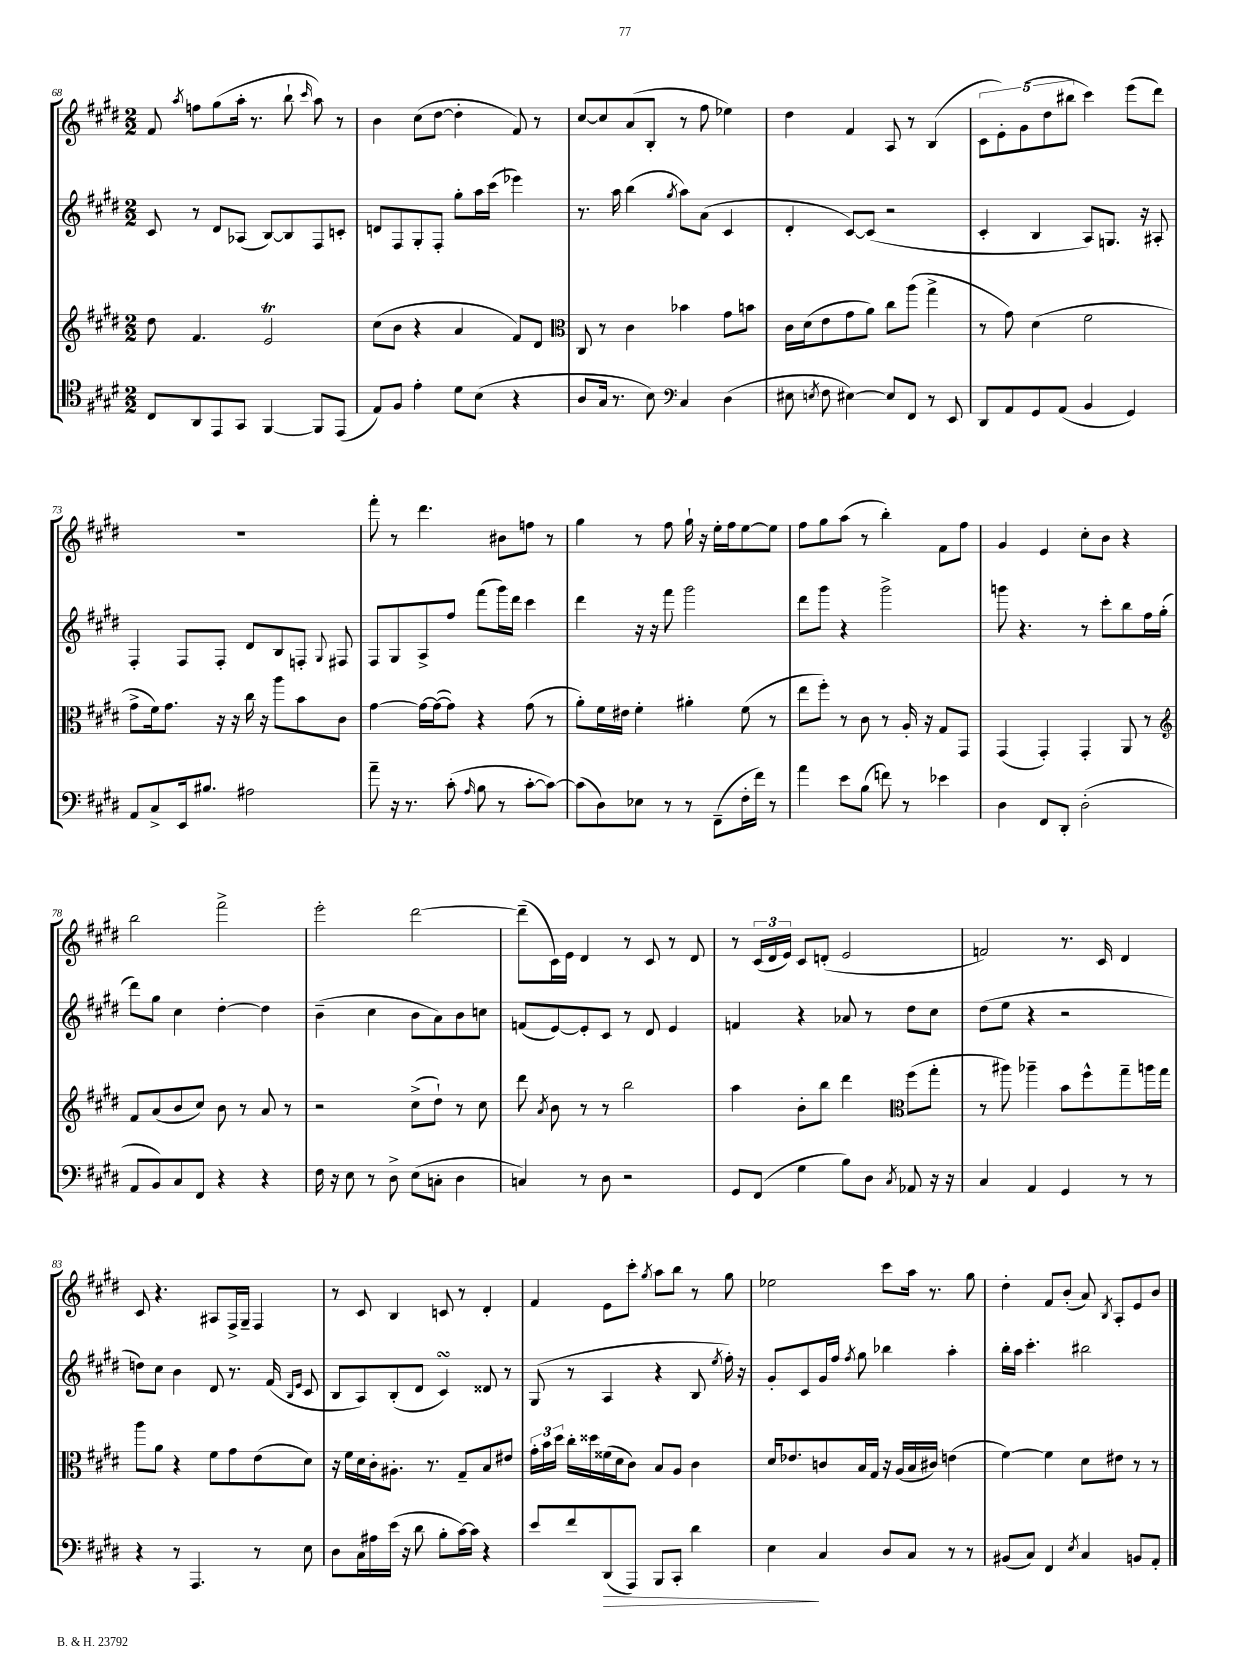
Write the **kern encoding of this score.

**kern	**dynam	**kern	**kern	**kern
*part4	*part4	*part3	*part2	*part1
*staff4	*staff4	*staff3	*staff2	*staff1
*clefC4	*	*clefG2	*clefG2	*clefG2
*k[f#c#g#d#]	*	*k[f#c#g#d#]	*k[f#c#g#d#]	*k[f#c#g#d#]
*M2/2	*	*M2/2	*M2/2	*M2/2
=68	=68	=68	=68	=68
8C#/L	.	8dd#\	8c#/	8f#/
.	.	.	.	8qaa/
8AA/	.	4.f#/	8r	8ffn\L
8EE/	.	.	8d#/L	(8gg#\
8GG#/J	.	.	(8A-X/J	16aa'\Jk
.	.	.	.	8.r
[4FF#/	.	2eT/	[8B/L)	.
.	.	.	8B/]	8bb`\
.	.	.	.	16qqccc#/
8FF#/L]	.	.	8F#/	8aa\)
(8EE/J	.	.	8cn'/J	8r
=69	=69	=69	=69	=69
8E/L)	.	(8cc#\L	8dn/L	4b\
8F#/J	.	8b\J	8F#/	.
4e'\	.	4r	8G#'/	(8cc#\L
.	.	.	8F#'/J	[8dd#\J
8d#\L	.	4a/	8gg#'\L	4dd#'\]
(8B\J	.	.	16aa\L	.
.	.	.	(16ccc#\JJ	.
4r	.	8f#/L)	4eee-X\)	8f#/)
.	.	8d#/J	.	8r
=70	=70	=70	=70	=70
*	*	*clefC3	*	*
8A/L	.	8C#/	8.r	[8cc#/L
16G#/Jk	.	8r	.	8cc#/]
8.r	.	.	16aa\	.
.	.	4c#\	(4bb\	(8a/
8B\)	.	.	.	8B'/J
*clefF4	*	*	*	*
.	.	.	8qgg#/	.
4C#/	.	4b-X\	8aa\L)	8r
.	.	.	(8a\J	8ff#\
(4D#\	.	8g#\L	4c#/	4ee-X\)
.	.	8bn\J	.	.
=71	=71	=71	=71	=71
8E#X\	.	16c#\LL	4d#'/	4dd#\
.	.	(16d#\J	.	.
8qEn/	.	.	.	.
8F#\	.	8e\	.	.
[4E#X\)	.	8g#\	[8c#/L)	4f#/
.	.	8a\J)	(8c#/J]	.
8E#/L]	.	8cc#\L	2r	8A/
8FF#/J	.	(8aa\J	.	8r
8r	.	4gg#^\	.	(4B/
8EE/	.	.	.	.
=72	=72	=72	=72	=72
8DD#/L	.	8r	4c#'/	10c#\L
.	.	.	.	10e'\)
8AA/	.	8g#\)	.	.
.	.	.	.	(10g#\
8GG#/	.	(4d#\	4B/	.
.	.	.	.	10dd#\
(8AA/J	.	.	.	.
.	.	.	.	10bb#X\J
4BB/	.	2f#\	8A/L)	4ccc#\)
.	.	.	8.Gn/J	.
4GG#/)	.	.	.	(8eee\L
.	.	.	16r	.
.	.	.	8A#X'/	8ddd#\J)
!!LO:LB:g=z
=73	=73	=73	=73	=73
8AA/L	.	8g#^\L	4F#'/	1r
8C#^/	.	16f#\k)	.	.
.	.	8.g#\J	.	.
16EE/k	.	.	8F#/L	.
8.B#X/J	.	.	.	.
.	.	16r	8F#'/J	.
.	.	16r	.	.
2A#X\	.	16cc#\	8d#/L	.
.	.	16r	.	.
.	.	8aa\L	8B/	.
.	.	8b\	8Fn'/J	.
.	.	.	8qqG#/	.
.	.	8c#\J	8F#X/	.
=74	=74	=74	=74	=74
8a~\	.	[4g#\	8F#/L	8fff#'\
16r	.	.	8G#/	8r
8.r	.	.	.	.
.	.	16g#\LL_	8A^/	4.ddd#\
.	.	(16g#\J_	.	.
(8c#'\	.	8g#\J])	8ff#/J	.
16qqA/	.	.	.	.
8B\	.	4r	(8fff#\L	.
8r	.	.	16ggg#\L)	8b#X\L
.	.	.	16ddd#\JJ	.
[8c#'\L	.	(8g#\	4ccc#\	8ffn\J
8c#\J_)	.	8r	.	8r
=75	=75	=75	=75	=75
(8c#\L]	.	8a'\L)	4ddd#\	4gg#\
8D#\)	.	16f#\L	.	.
.	.	16e#X\JJ	.	.
8E-X\J	.	4f#'\	16r	8r
.	.	.	16r	.
8r	.	.	8fff#\	8ff#\
8r	.	4a#X'\	2ggg#\	16gg#`\
.	.	.	.	16r
(8FF#~\L	.	.	.	16ee'\LL
.	.	.	.	16ff#\J
16F#'\L	.	(8f#\	.	[8ee\
16f#\JJ)	.	.	.	.
8r	.	8r	.	8ee\J]
=76	=76	=76	=76	=76
4a\	.	8ee\L	8ddd#\L	8ff#\L
.	.	8ff#'\J)	8ggg#\J	8gg#\
8e\L	.	8r	4r	(8aa\J
(8B\J	.	8c#\	.	8r
8fn\)	.	8r	2ggg#^\	4bb'\)
8r	.	16A'/	.	.
.	.	16r	.	.
4e-X\	.	8G#/L	.	8f#\L
.	.	8GG#/J	.	8ff#\J
=77	=77	=77	=77	=77
4D#\	.	(4GG#/	8gggn\	4g#/
.	.	.	4.r	.
8FF#/L	.	4GG#'/)	.	4e/
8DD#'/J	.	.	.	.
(2D#'\	.	4GG#'/	8r	8cc#'\L
.	.	.	8ccc#'\L	8b\J
.	.	8AA/	8bb\	4r
.	.	8r	16ff#\L	.
.	.	.	(16gg#'\JJ	.
!!LO:LB:g=z
=78	=78	=78	=78	=78
*	*	*clefG2	*	*
8AA/L	.	8f#/L	8ddd#\L)	2bb\
8BB/)	.	(8a/	8gg#\J	.
8C#/	.	8b/	4cc#\	.
8FF#/J	.	8cc#/J)	.	.
4r	.	8b\	[4dd#'\	2fff#^\
.	.	8r	.	.
4r	.	8a/	4dd#\]	.
.	.	8r	.	.
=79	=79	=79	=79	=79
16F#\	.	2r	(4b~\	2eee'\
16r	.	.	.	.
8E\	.	.	.	.
8r	.	.	4cc#\	.
8D#^\	.	.	.	.
(8E\L	.	(8cc#^\L	8b\L	[2ddd#\
8Cn'\J	.	8dd#`\J)	8a\)	.
4D#\	.	8r	8b\	.
.	.	8cc#\	8ccn\J	.
=80	=80	=80	=80	=80
4Cn/)	.	8ddd#\	(8fn/L	(8ddd#~\L]
.	.	8qa/	.	.
.	.	8b\	[8e/)	16c#\L)
.	.	.	.	16e\JJ
8r	.	8r	8e'/]	4d#/
8D#\	.	8r	8c#/J	.
2r	.	2bb\	8r	8r
.	.	.	8d#/	8c#/
.	.	.	4e/	8r
.	.	.	.	8d#/
=81	=81	=81	=81	=81
8GG#/L	.	4aa\	4fn/	8r
(8FF#/J	.	.	.	(24c#/LL
.	.	.	.	24d#/
.	.	.	.	24e/JJ)
4G#\	.	8b'\L	4r	8c#/L
.	.	8bb\J	.	(8dn'/J
8B\L)	.	4ddd#\	8a-X/	2e/
8D#\J	.	.	8r	.
8qC#/	.	.	.	.
*	*	*clefC3	*	*
8AA-X/	.	(8ff#\L	8dd#\L	.
16r	.	8gg#'\J	8cc#\J	.
16r	.	.	.	.
=82	=82	=82	=82	=82
4C#/	.	8r	(8dd#\L	2fn/)
.	.	8aa#X\)	8ee\J	.
4AA/	.	4aa-X~\	4r	.
4GG#/	.	8b\L	2r	8.r
.	.	8ff#^^\	.	.
.	.	.	.	16c#/
8r	.	8gg#~\	.	4d#/
8r	.	16aan\L	.	.
.	.	16gg#\JJ	.	.
!!LO:LB:g=z
=83	=83	=83	=83	=83
4r	.	8aa\L	8ddn\L)	8c#/
.	.	8a\J	8cc#\J	4.r
8r	.	4r	4b\	.
4.AAA/	.	.	.	.
.	.	8f#\L	8d#/	8A#X/L
.	.	8g#\	8.r	16F#^/L
.	.	.	.	16G#~/JJ
8r	.	(8e\	.	4F#/
.	.	.	(16f#/	.
.	.	.	16qqB/LL	.
.	.	.	16qqe/JJ	.
8E\	.	8d#\J)	8c#/	.
=84	=84	=84	=84	=84
8D#\L	.	16r	8B/L	8r
.	.	16f#\LL	.	.
16C#\L	.	16d#\	8A/)	8c#/
16A#X\	.	16c#'\J	.	.
(16e\JJ	.	8.A#X'\J	(8B'/	4B/
16r	.	.	.	.
8d#\	.	.	8d#/J	.
.	.	8.r	.	.
8B'\L	.	.	4c#sSSS/)	8cn/
[16c#\L)	.	8G#~/L	.	8r
16c#\JJ]	.	.	.	.
4r	.	8B/	8d##X/	4d#'/
.	.	8e#X/J	8r	.
=85	=85	=85	=85	=85
8e/L	.	24g#'\LL	(8G#/	4f#/
.	.	24b\	.	.
.	.	24dd#\JJ	.	.
8f#/	.	16cc#'\LL	8r	.
.	.	16dd##X\	.	.
!	!LO:HP:b	!	!	!
(8DD#/	>	(16f##X\	4A/	8e\L
.	.	16d#\J	.	.
8AAA/J)	.	8c#\J)	.	8ccc#'\J
.	.	.	.	8qgg#/
8BBB/L	.	8B/L	4r	8aa\L
8CC#'/J	.	8A/J	.	8bb\J
4d#\	.	4c#\	8B/	8r
.	.	.	8qee/	.
.	.	.	16ff#'\)	8gg#\
.	.	.	16r	.
=86	=86	=86	=86	=86
4E\	.	16d#/KL	8g#'/L	2ee-X\
.	.	8.e-X/	.	.
.	.	.	8c#/	.
4C#/	]	8cn/	16g#/L	.
.	.	.	16ff#/JJ	.
.	.	.	8qff#/	.
.	.	16B/L	8gg#\	.
.	.	16G#/JJ	.	.
8D#/L	.	16r	4bb-X\	8ccc#\L
.	.	(16A/LL	.	.
8C#/J	.	16B/	.	16aa\Jk
.	.	16c#X/JJ)	.	8.r
8r	.	(4en\	4aa'\	.
8r	.	.	.	8gg#\
=87	=87	=87	=87	=87
(8BB#X/L	.	[4f#\)	16bb'\LL	4dd#'\
.	.	.	16aa\JJ	.
8C#/J)	.	.	4.ccc#'\	.
4FF#/	.	4f#\]	.	8f#/L
.	.	.	.	(8b'/J
8qE/	.	.	.	.
4C#/	.	8d#\L	2bb#X\	8a/)
.	.	.	.	8qB/
.	.	8e#X\J	.	8A'/L
8BBn/L	.	8r	.	8e/
8AA'/J	.	8r	.	8b/J
==	==	==	==	==
*-	*-	*-	*-	*-
